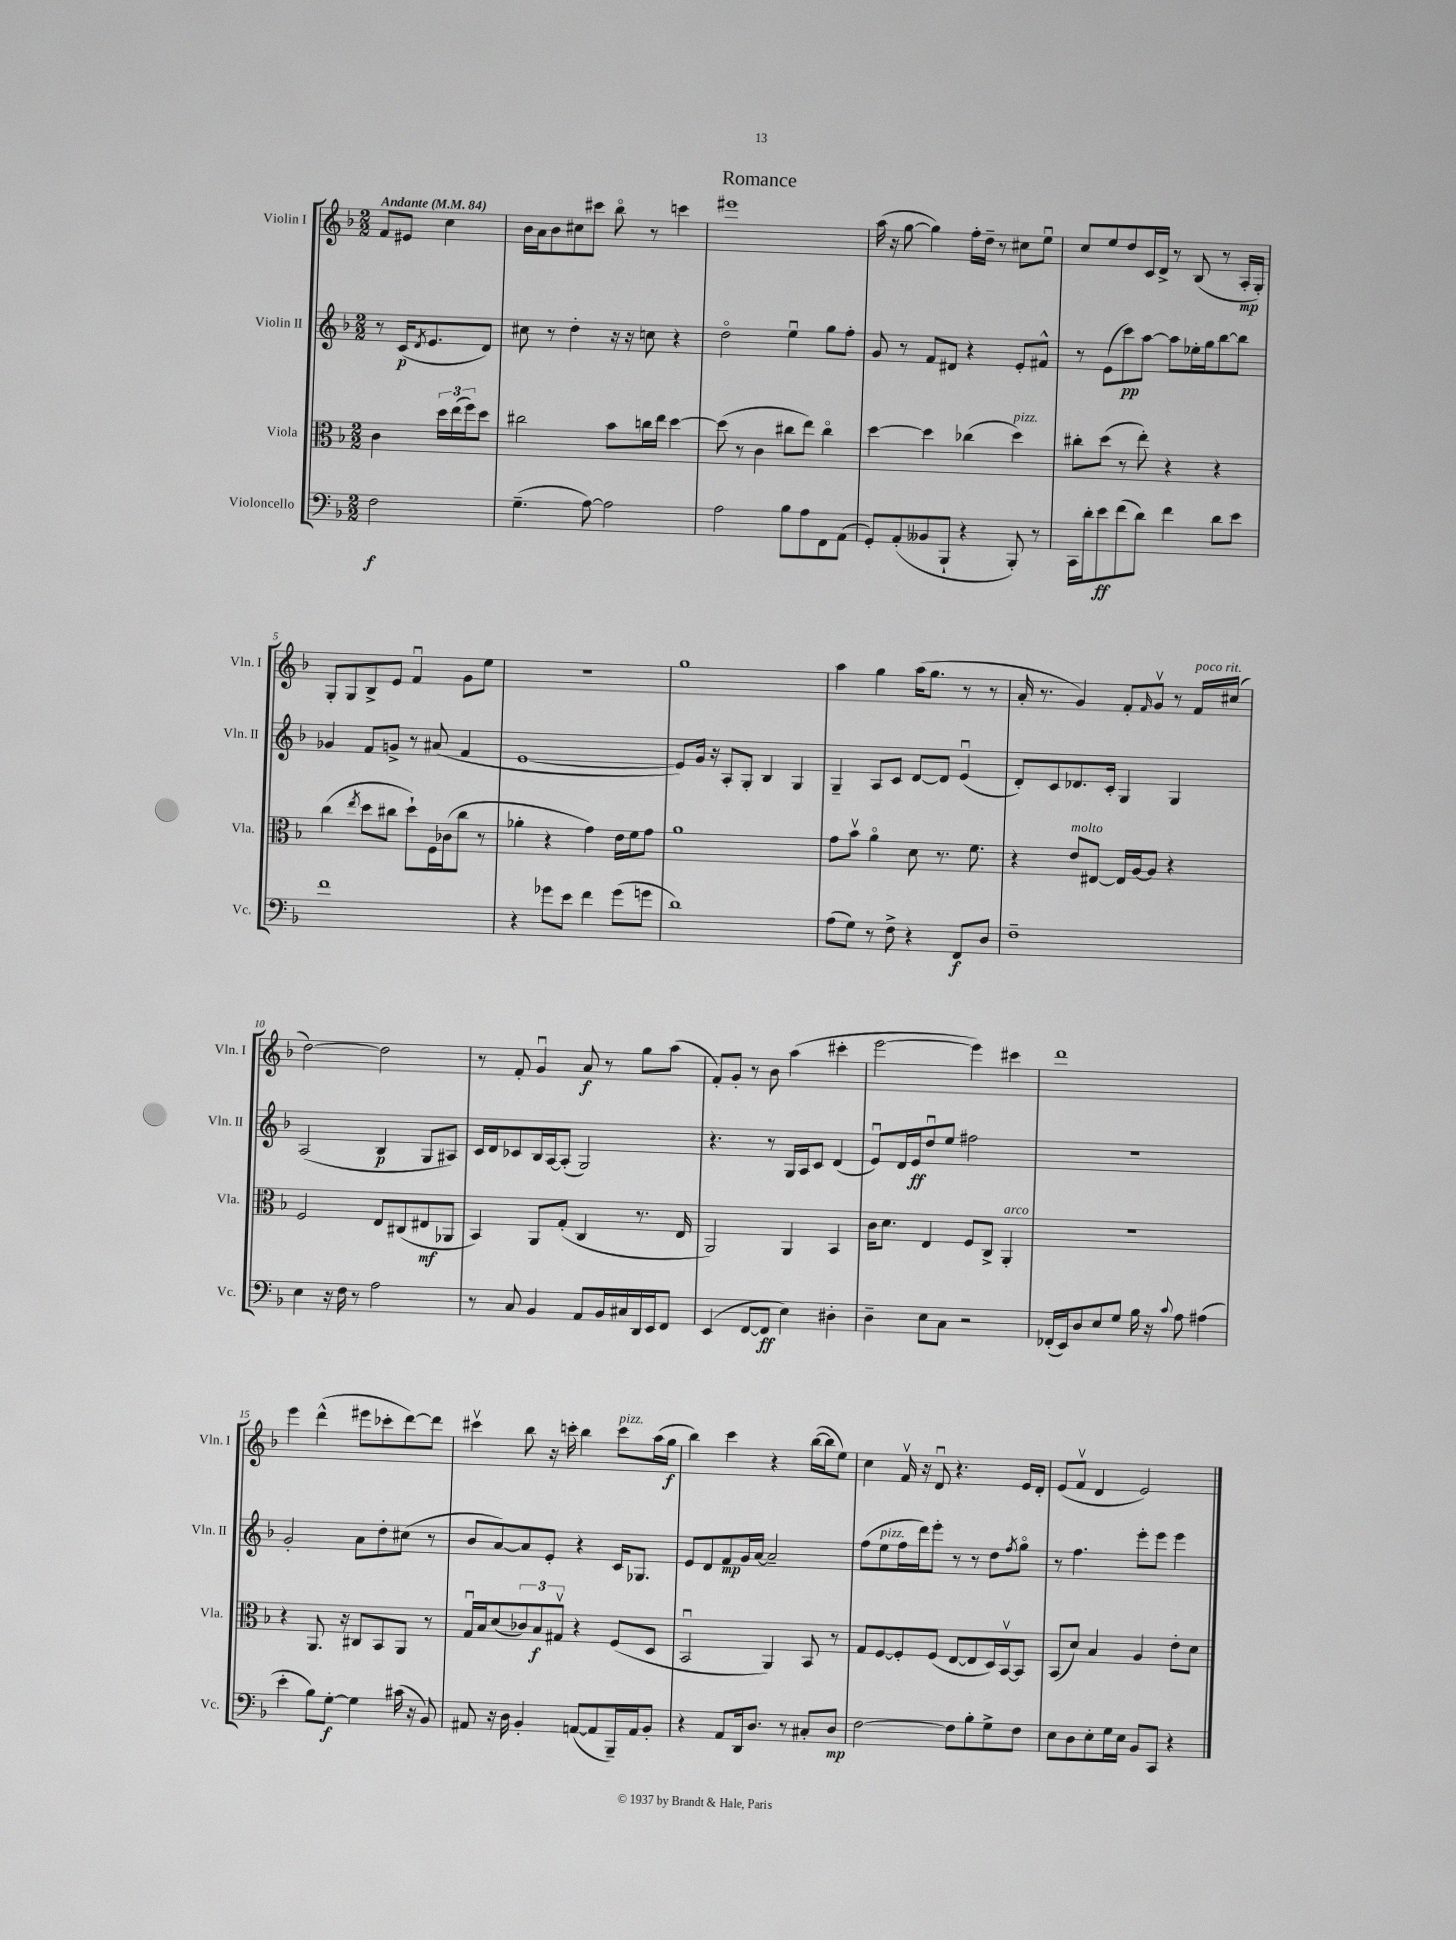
\header { title = "Romance" }
<<
\new StaffGroup <<
\new Staff = "s0" \with { instrumentName = "Violin I" shortInstrumentName = "Vln. I" } {
    \clef treble \key f \major \numericTimeSignature \time 2/2 \partial 2 \tempo "Andante" 4 = 84
    f'8 eis'8 c''4 |
    bes'16 a'16 bes'8 cis''8 cis'''8 bes''8\flageolet r8 c'''4 |
    eis'''1 |
    a''16( r16 g''8~ g''4) f''16-. d''16-- r8 cis''8 e''8\downbow |
    c''8 e''8 d''8 c'16 d'16-> r8 bes8( r8 a16-.\mp g16-.) |
    g8-. g8 bes8-> e'8 f'4\downbow g'8 e''8 |
    R1 |
    g''1 |
    a''4 g''4 a''16( g''8. r8 r8 |
    a'16-. r8. g'4) f'8-. \grace { f'16 } g'8\upbow r8 f'16^\markup { \italic "poco rit." } cis''16( |
    d''2~) d''2 |
    r8 f'8-. g'4\downbow a'8\f r8 g''8 a''8( |
    f'8-.) g'8-. r8 bes'8 a''4( cis'''4-. |
    e'''2~ e'''4) cis'''4 |
    d'''1 |
    e'''4 d'''4-^( eis'''8 ces'''8-. d'''8~) d'''8 |
    cis'''4\upbow bes''8 r16 c'''16-. bes''4 c'''8^\markup { \italic "pizz." } a''16( g''16\f |
    bes''4) c'''4 r4 bes''16~( bes''16 e''8) |
    c''4 f'16\upbow r16 d'8\downbow r4. e'16 d'16-. |
    e'8( f'8\upbow d'4 e'2) \bar "|." |
}
\new Staff = "s1" \with { instrumentName = "Violin II" shortInstrumentName = "Vln. II" } {
    \clef treble \key f \major \numericTimeSignature \time 2/2 \partial 2
    r8 c'16\p( \acciaccatura { d'8 } e'8. d'8) |
    cis''8 r8 d''4-. r16 r16 c''8 r4 |
    d''2\flageolet e''4\downbow g''8 f''8-. |
    g'8 r8 f'8 dis'8 r4 e'8-. fis'8-^ |
    r8 e'8( c'''8\pp) a''8~ a''8 ees''16-. g''16 bes''8~ bes''8 |
    ges'4 f'8 g'8-> r8 ais'8( f'4 |
    e'1~ |
    e'8) g'16 r16 a8-. g8-. bes4 g4 |
    g4-- a8 c'8 d'8~ d'8 e'4\downbow( |
    d'8-.) c'8 des'8. c'16-. g4 g4 |
    a2( bes4\p g8 ais8) |
    c'16 d'16 ces'8 bes16 a16~ a8-.( g2) |
    r4. r8 g16 a16 c'8 d'4( |
    e'8\downbow) d'16 e'16\ff d''8\downbow e''8 fis''2 |
    r1 |
    g'2-. a'8 d''8-. cis''8( r8 |
    bes'8 a'8~) a'8 e'8-. r4 c'16 ges8. |
    e'8 d'8 f'8\mp g'16 a'16~ a'2-- |
    f''8( e''8^\markup { \italic "pizz." } f''16 d'''16) e'''8-. r8 r8 d''8 \acciaccatura { f''8 } g''8\flageolet |
    r8 f''4. e'''8-. e'''8 e'''4 \bar "|." |
}
\new Staff = "s2" \with { instrumentName = "Viola" shortInstrumentName = "Vla." } {
    \clef alto \key f \major \numericTimeSignature \time 2/2 \partial 2
    c'4 \tuplet 3/2 { d''16 e''16( f''16) } d''8 |
    cis''2 bes'8 c''16 e''16 d''4~ |
    d''8( r8 c'4 cis''8 e''8) cis''4\flageolet |
    d''4~ d''4 ces''4( d''4^\markup { \italic "pizz." }) |
    cis''8-. d''8( r8 e''8-.) r4 r4 |
    c''4( \acciaccatura { e''8 } d''8 cis''8 d''8-!) f16 ces'16( cis''8 r8 |
    aes'4-. r4 g'4) e'16 f'16 g'8 |
    a'1 |
    g'8 bes'8\upbow a'4\flageolet d'8 r8. f'8. |
    r4 e'8^\markup { \italic "molto" } eis8~ eis16 a16~ a8 r4 |
    f2 e8 cis8( eis8\mf aes,8 |
    bes,4) a,8 g8-.( c4 r8. e16 |
    a,2) a,4 bes,4 |
    c'16 d'8. e4 f8 c8-> a,4-.^\markup { \italic "arco" } |
    r1 |
    r4 a,8. r16 cis8 bes,8 a,8 r8 |
    g16\downbow bes16 d'8( \tuplet 3/2 { ces'8) bes8\f gis8\upbow } r4 f8( d8 |
    bes,2\downbow a,4) bes,8 r8 |
    g8 f8~ f8-. f8( e8~ e8 d16) bes,16~\upbow bes,8 |
    bes,8( d'8) bes4 a4 e'8-. d'8 \bar "|." |
}
\new Staff = "s3" \with { instrumentName = "Violoncello" shortInstrumentName = "Vc." } {
    \clef bass \key f \major \numericTimeSignature \time 2/2 \partial 2
    f2\f |
    g4.--( a8~) a2 |
    a2 bes8 a8 f,8 a,8( |
    g,8-.) a,8-.( beses,8 bes,,8-! r4 bes,,8-.) r8 |
    c,16 d'16-. e'8\ff f'8( d'8) f'4 d'8 e'8 |
    f'1 |
    r4 ges'8 e'8 f'4 ges'8( g'8 |
    d'1) |
    a8( g8) r8 f8-> r4 f,8\f d8 |
    f1-- |
    e4 r16 f16 r8 a2 |
    r8 c8 bes,4 a,8 bes,16 cis16 d,16 e,16 f,8 |
    e,4( f,8~ f,8\ff e4) dis4-. |
    d4-- e8 c8 r2 |
    fes,16-.( e,16) d8 e8 g8 bes16 r16 \appoggiatura { c'8 } a8 ais4( |
    e'4-. bes8) g8~-.\f g4 cis'16( r16 bes,8) |
    ais,8 r16 d16 bes,4-. a,8~( a,8 bes,,16--) a,16 bes,8-. |
    r4 a,8 d,16 d8. r8 cis8-. d8\mp |
    f2~ f8 bes8-. g8-> f8 |
    e8 d8 e8-. g16 e16 bes,8 c,8 r4 \bar "|." |
}
>>
>>
